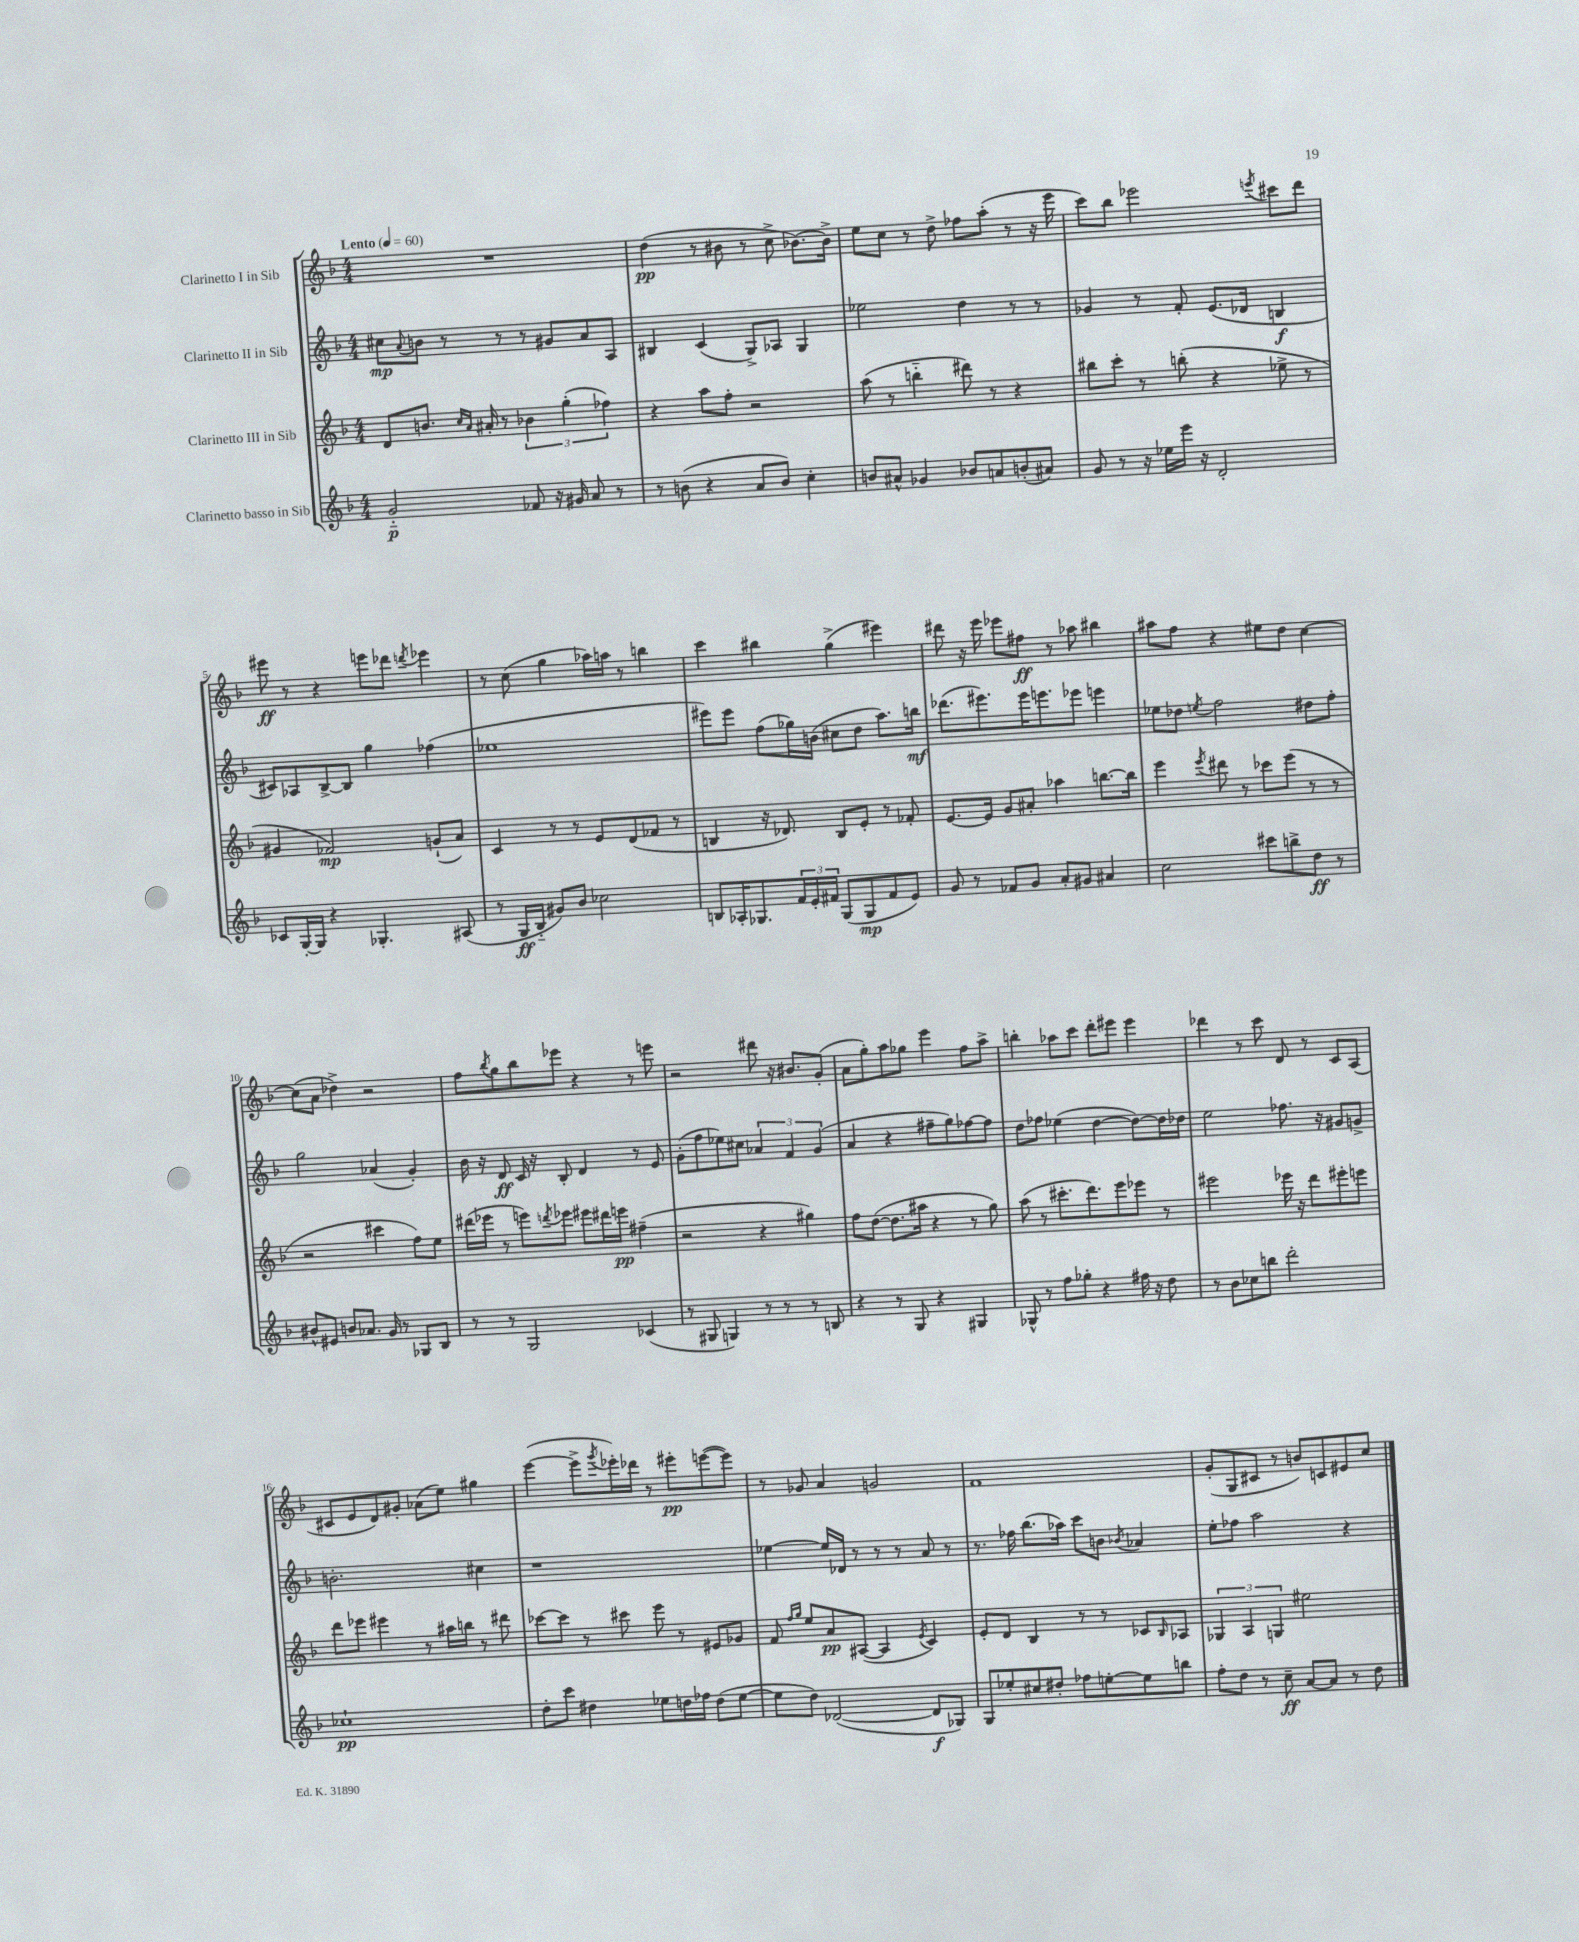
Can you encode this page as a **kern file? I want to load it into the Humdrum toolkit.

**kern	**kern	**kern	**kern
*staff4	*staff3	*staff2	*staff1
*clefG2	*clefG2	*clefG2	*clefG2
*k[b-]	*k[b-]	*k[b-]	*k[b-]
*M4/4	*M4/4	*M4/4	*M4/4
*MM60	*MM60	*MM60	*MM60
2g'~	8d	8cc#	1r
.	.	8qqa	.
.	8.b	8b	.
.	.	8r	.
.	16qqcc	.	.
.	16qqa	.	.
.	16a#'	.	.
.	8r	8r	.
8f-	6b-	8r	.
16r	.	8g#	.
.	(6gg'	.	.
16g#	.	.	.
8a	.	8a	.
.	6ff-)	.	.
8r	.	8A	.
=	=	=	=
8r	4r	4B#	(4dd
(8b	.	.	.
4r	8aa	(4c	8r
.	8ff'	.	8b#
8a	2r	8G^)	8r
8b)	.	8A-	8cc^
4cc'	.	4G	[8.b-)
.	.	.	16b-^]
=	=	=	=
8b	(8aa	2ee-	8ee
8a#^^	8r	.	8cc
4g-	4bb'~	.	8r
.	.	.	8dd^
8b-	8ddd#)	4dd	8ff-
8a	8r	.	(8aa'
(8b'	4r	8r	8r
8a#)	.	8r	16r
.	.	.	16eee
=	=	=	=
8g	8bb#	4g-	8ccc)
8r	8ccc'	.	8bb-
16r	8r	8r	2eee-
16ee-	.	.	.
16eee	(8bb'	8f'	.
16r	.	.	.
2d'	4r	(8.e	.
.	.	16d-	.
.	.	.	8qeee
.	8ee-^	4B	8ccc#
.	8r	.	8ddd
=	=	=	=
8c-	4g#	8c#)	8eee#
[16G'	.	8A-	8r
16G]	.	.	.
4r	2f-)	[8B-^	4r
.	.	8B-]	.
4.G-'	.	4gg	8eee
.	.	.	8ddd-
.	.	.	8qddd
.	(8g`	(4ff-	4eee-
(8A#	8a)	.	.
=	=	=	=
8r	4c	1ee-	8r
16G	.	.	(8cc
16B-'~	.	.	.
8g#)	8r	.	4gg
8b-	8r	.	.
2cc-	8e	.	16aa-)
.	.	.	16aa
.	(8d	.	8r
.	8f-	.	4bb
.	8r	.	.
=	=	=	=
8B	4B	8eee#)	4ccc
16A-'	.	8eee#	.
8.G-	.	.	.
.	16r	(8ff	4bb#
.	8.d-)	.	.
24f	.	16gg-)	.
24e'	.	.	.
.	.	(16b	.
24f#	.	.	.
(8G-	8B	8cc#	(4gg^
8G-	8e'	8dd	.
8f#	8r	8.aa)	4eee#)
8e)	8f-'	.	.
.	.	16bb	.
=	=	=	=
8g	[8.e	(8.ddd-	8ddd#
8r	.	.	16r
.	16e]	8.eee#)	16eee
8f-	8g	.	8eee-
8g	8a#'	16eee#	8ff#
.	.	8.eee	.
8a'	4aa-	.	8r
8g#	.	8eee-	8aa-
4a#	[8.bb	4eee	4bb#
.	16bb]	.	.
=	=	=	=
2cc	4eee	8ee-	8aa#
.	.	8dd-	8ff
.	8qeee	8qee	.
.	8ddd#	2ff	4r
.	8r	.	.
8ccc#	8ccc-	.	8ee#
8bb^	(8eee	.	8dd
8dd	8r	8dd#	[4cc
8r	8r	8ff'	.
=	=	=	=
8b#^^	2r	2gg	(8cc]
8e#	.	.	8a
8b	.	.	4dd-^)
8.a-	.	.	.
.	4ccc#	(4a-	2r
16g	.	.	.
8r	.	.	.
8G-	8ff)	4g')	.
8B-	8ee	.	.
=	=	=	=
8r	(16ddd#	16b-	8ff
.	16eee-	16r	.
.	.	.	8qbb-
8r	8r	8d	8gg
2G	8eee)	16c	8bb-
.	.	16r	.
.	8qddd	.	.
.	8eee-	8B-'	8eee-
.	8eee#	4d	4r
.	16ddd#	.	.
.	16eee	.	.
(4c-	(4ff#~	8r	8r
.	.	8e	8eee
=	=	=	=
8r	2r	(8g'	2r
8G#	.	8ff	.
4G)	.	8ee-)	.
.	.	8cc#	.
8r	4r	6a-	8ddd#
8r	.	.	16r
.	.	6f	.
.	.	.	8.b#
8r	4gg#)	.	.
.	.	(6g	.
8B	.	.	(8g'
=	=	=	=
4r	8ff	4a	8a
.	([8dd	.	8gg')
8r	8.dd]	4r	8aa
8G	.	.	8gg-
.	16aa#	.	.
4r	4r	8ff#~	4eee
.	.	8gg)	.
4G#	8r	[8ff-	8ff
.	8gg)	8ff-]	8aa^
=	=	=	=
8G-^^	(8aa	8dd	4bb'
8r	8r	8ff-	.
8ff	8.ccc#'	(4ee-	8aa-
8gg-'	.	.	8ccc
.	8.ddd)	.	.
4r	.	[4dd	8ddd'
.	8eee	.	8eee#
16ff#	8eee-	8dd_)	4eee#
16r	.	.	.
8dd	8r	16dd]	.
.	.	16dd-	.
=	=	=	=
8r	2eee#	2ee	4ddd-
8b-	.	.	.
8cc-	.	.	8r
8bb	.	.	8ccc
2ddd'	16eee-	8.ff-	8d
.	16r	.	.
.	8ddd	.	8r
.	.	16r	.
.	8eee#'	8g#	8c
.	8eee	8g^	(8A
=	=	=	=
1cc-`	8ddd	2.b'	8c#
.	8eee-	.	8e
.	4eee#	.	8d)
.	.	.	8g#'
.	8r	.	(8a-
.	16aa#	.	8ee)
.	16bb	.	.
.	8r	4cc#	4gg#
.	8ddd#	.	.
=	=	=	=
8dd'	[8ccc-	1r	([4eee
8ccc	8ccc-]	.	.
4dd#	8r	.	8eee^]
.	.	.	8qggg
.	8ccc#	.	16eee-')
.	.	.	16ddd-
8ee-	8eee	.	8r
16dd	8r	.	8eee#'
16ff-	.	.	.
(8dd	8e#	.	([8eee
[8ee-	8g-	.	8eee])
=	=	=	=
8ee-]	8f	[4ee-	8r
.	16qqff	.	.
.	16qqgg	.	.
8dd)	8ee	.	8g-
([2d-	8a	16ee-]	4a
.	.	16d-	.
.	([8A#	8r	.
.	4A#]	8r	2g
.	.	8r	.
.	8qe	.	.
8d-]	4c)	8a	.
8G-)	.	8r	.
=	=	=	=
8G	8e'	8.r	1f
8ee-'	8d	.	.
.	.	16ff-	.
8cc#	4B-	(8.bb-	.
8dd#'	.	.	.
.	.	16aa-)	.
8ff-	8r	8ccc	.
[8ee'	8r	8b	.
.	.	8qb-	.
8ee]	8c-	4a-	.
.	16qqB-	.	.
8bb	8A-	.	.
=	=	=	=
8ff'	6G-	8ee'	(8g'
8dd	.	8ff-	8G
.	6A	.	.
8r	.	2aa	8c#
.	6G	.	.
8cc~	.	.	8r
[8a	2ee#	.	8b)
8a]	.	.	8c
8r	.	4r	8e#
8dd	.	.	8cc
==	==	==	==
*-	*-	*-	*-
